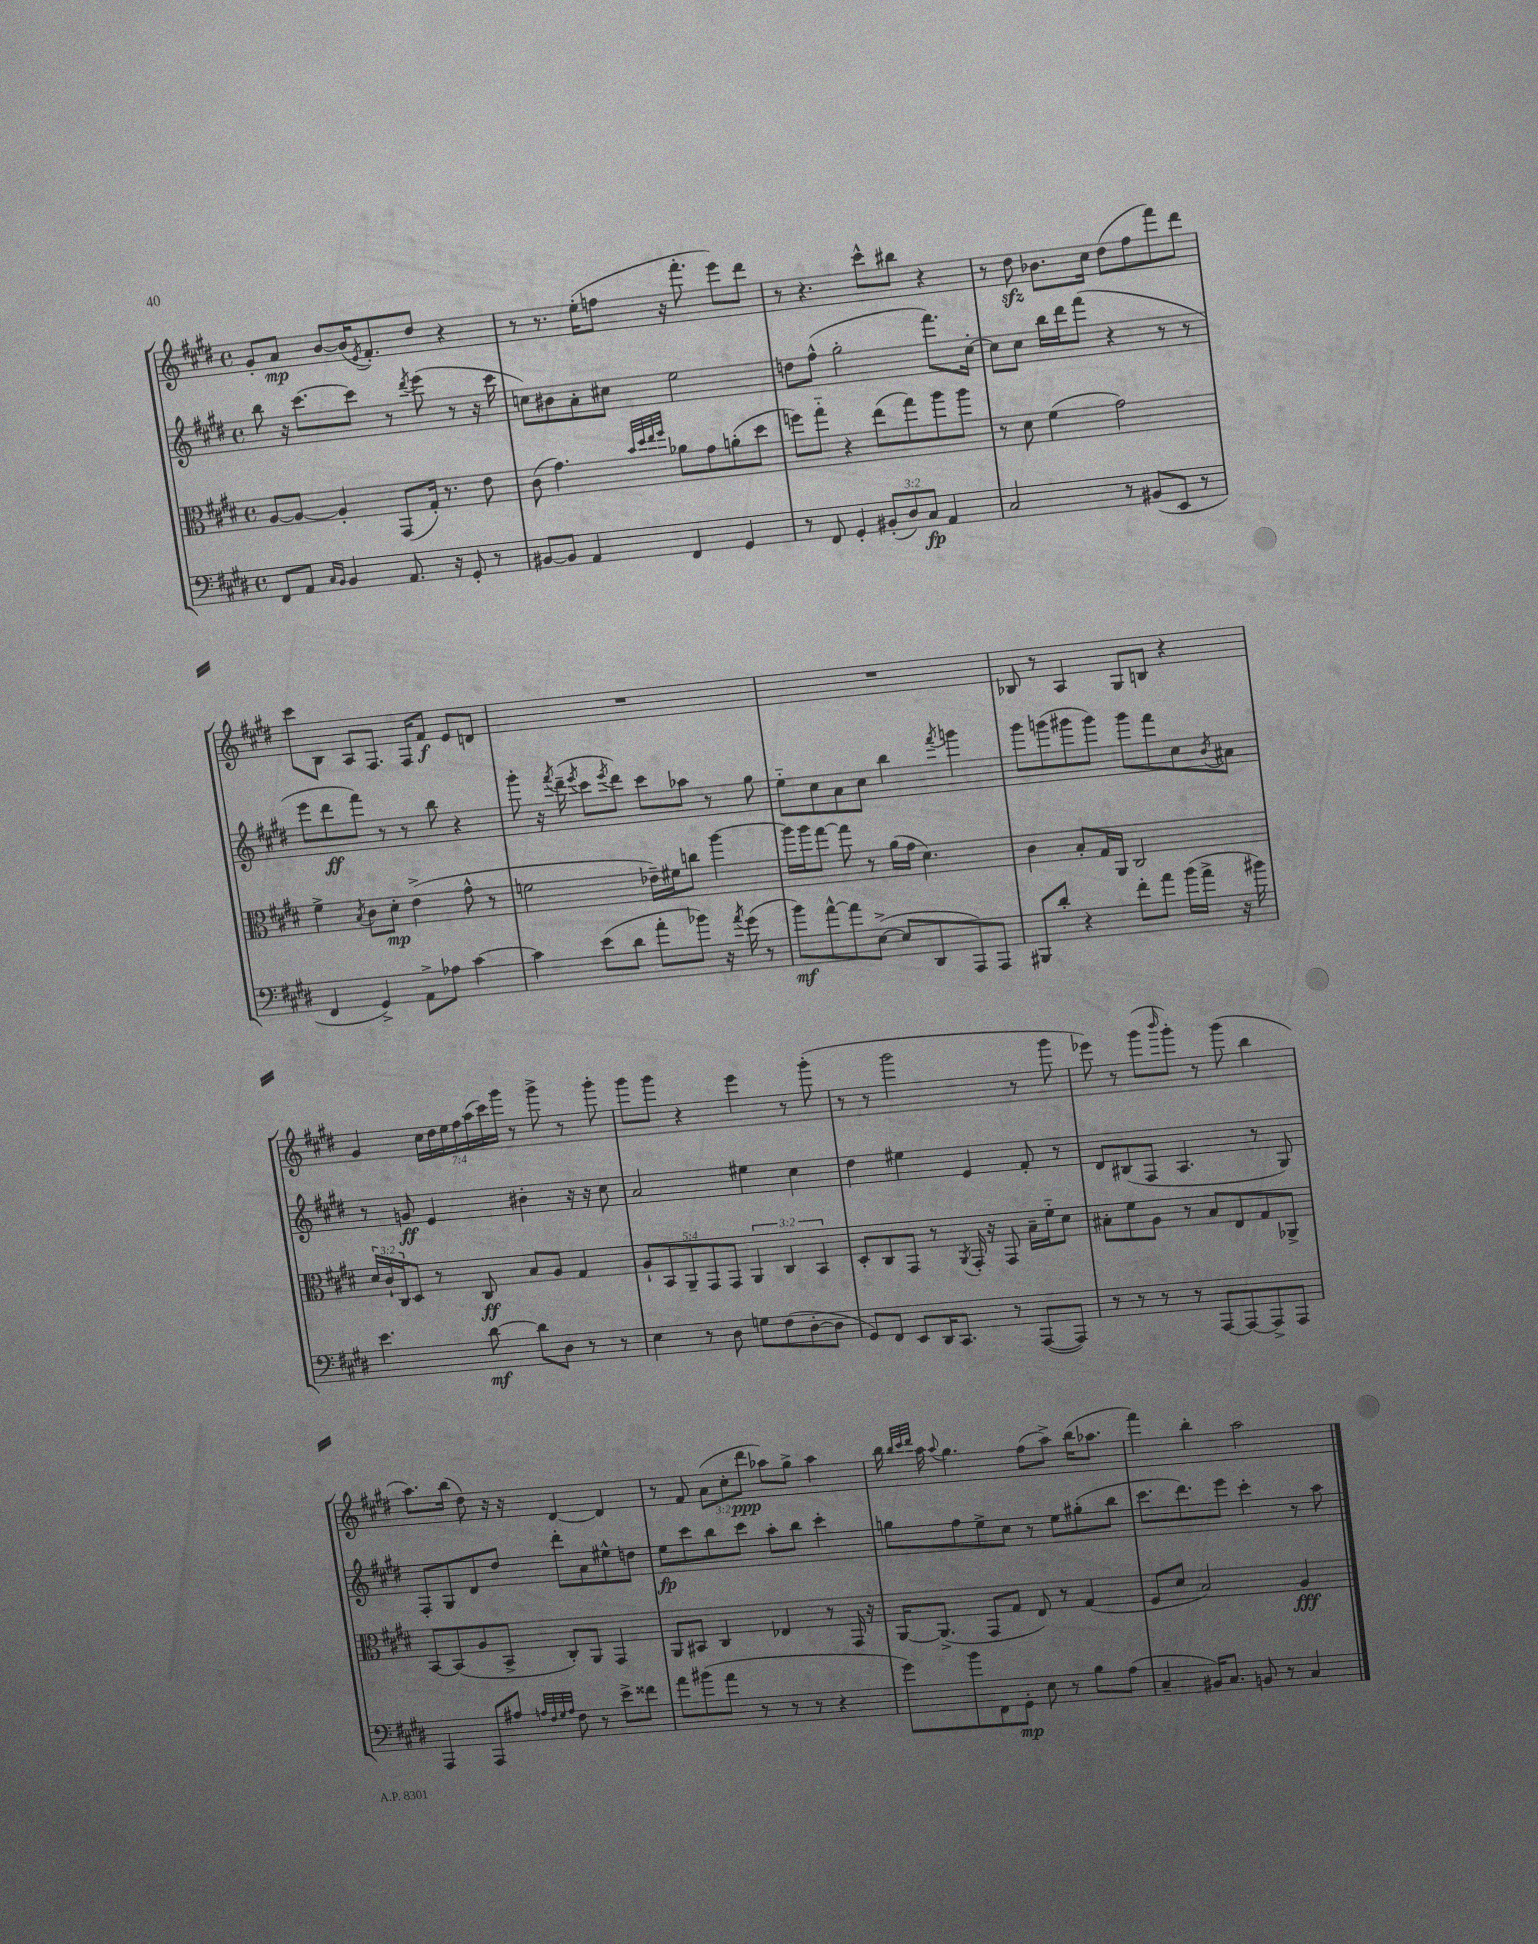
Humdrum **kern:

**kern	**kern	**kern	**kern
*staff4	*staff3	*staff2	*staff1
*clefF4	*clefC3	*clefG2	*clefG2
*k[f#c#g#d#]	*k[f#c#g#d#]	*k[f#c#g#d#]	*k[f#c#g#d#]
*M4/4	*M4/4	*M4/4	*M4/4
*met(c)	*met(c)	*met(c)	*met(c)
8FF#	[8A	8bb	8g#'
8AA	8A_	16r	8a
.	.	[8.ccc#	.
16qqC#	.	.	.
16qqBB	.	.	.
4BB	4A']	.	[8b
.	.	8ccc#]	(16b]
.	.	.	8qe
.	.	.	8.f#')
8.AA	(8GG#	8r	.
.	.	8qddd#	.
.	16G#')	(8eee	8dd#
16r	8.r	.	.
8GG#'	.	8r	4r
8r	8e	16r	.
.	.	16ccc#	.
=	=	=	=
[8BB#	(8c#	8cc)	8r
8BB#]	4.g#)	8b#	8.r
4AA	.	8a'	.
.	.	.	(16ee'
.	.	8cc#	8ff
.	32qqb	.	.
.	32qqdd#	.	.
.	32qqee	.	.
.	32qqff#	.	.
4FF#	8a-	2ee	16r
.	.	.	8.fff#'
.	8g#	.	.
4GG#	(8a'	.	8eee)
.	8dd#	.	8ddd#
=	=	=	=
8r	8ff)	8dd	8r
8FF#	8gg#'~	(8ff#^^	4.r
4GG#'	4r	2gg#'	.
(12BB#'	(8ee	.	8ccc#^^
12D#)	.	.	.
.	8gg#)	.	8bb#
12C#	.	.	.
4AA	8aa	8.fff#)	4r
.	8aa	.	.
.	.	[16cc#'	.
=	=	=	=
2C#	8r	8cc#]	8r
.	8d#	8cc#	8dd#
.	(4f#	16bb	8.b-
.	.	16ddd#	.
.	.	(8fff#	.
.	.	.	16cc#
8r	2g#)	4r	(8dd#
(8BB#	.	.	8ff#
8EE	.	8r	8fff#)
8r	.	8r	8ddd#
=	=	=	=
4FF#	4f#^	8eee	8ccc#
.	.	8ddd#	8B
.	8qB	.	.
4GG#^)	8c#	8fff#)	8A
.	8d#'	8r	8.F#
8AA^	(4e^	8r	.
.	.	.	16F#
8A-	.	8bb	8f#
[4c#	8g#^^	4r	8e
.	8r	.	8d
=	=	=	=
4c#]	2f	8ggg#'	1r
.	.	16r	.
.	.	8qfff#	.
.	.	(16ddd#~	.
.	.	8qeee	.
(8e	.	8ccc#	.
.	.	8qeee	.
8d#	.	8ddd#)	.
8a'	16e-~)	8ccc#	.
.	16f#	.	.
8b-)	8cc	8aa-	.
16r	[4aa	8r	.
8qa	.	.	.
(16g#	.	.	.
8r	.	8gg#	.
=	=	=	=
8b)	16aa]	8ee'~	1r
.	16aa	.	.
[8a^^	[8gg#	8cc#	.
8a]	8gg#]	8a	.
([8E^	8r	8cc#	.
8E]	(16a	4bb	.
.	16g#	.	.
8DD#	4.d#)	.	.
.	.	8qfff#	.
8AAA)	.	4ggg	.
8AAA	.	.	.
=	=	=	=
8BBB#	4c#	8ggg#	8B-
8d#'	.	(8ggg	8r
4r	8B'	8ggg#	4A
.	16G#	8ggg#)	.
.	16AA	.	.
8f#'	2C#	8ggg#	8G#
8a	.	8fff#	8B
(16b	.	8cc#	4r
16a^	.	.	.
.	.	8qb	.
16r	.	8a#	.
16b#)	.	.	.
=	=	=	=
4.e	24d#	8r	4g#
.	24c#`	.	.
.	24C#	.	.
.	8D#	8g	.
.	8r	4e	28cc#
.	.	.	28dd#
.	.	.	28ee
.	.	.	28ff#
[8d#	8C#	.	.
.	.	.	(28aa
.	.	.	28ccc#)
.	.	.	28ggg#
8d#]	8B	4b#'	8r
8D#	8A	.	8ggg#^
8r	4G#	16r	8r
.	.	16r	.
8r	.	8cc#	8ggg#'
=	=	=	=
4E	10A`	2a	8ggg#
.	10BB	.	.
.	.	.	8ggg#
.	10AA~	.	.
8r	.	.	4r
.	10GG#	.	.
8D#	.	.	.
.	10GG#	.	.
8G	6AA	4ee#	4eee
(8F#	.	.	.
.	6C#	.	.
[8D#'	.	4cc#	8r
.	6BB	.	.
8D#]	.	.	(8ggg#'
=	=	=	=
8GG#)	8D#'	4dd#	8r
8FF#	8C#	.	8r
8EE	8GG#	4ee#	2ggg#
16DD#	8r	.	.
8.CC#	.	.	.
.	8qAA	.	.
.	16GG#'	4e	.
.	16r	.	.
8r	8GG#	.	.
([8AAA	16B~	8f#'	8r
.	16f#'~	.	.
8AAA])	8d#	8r	8ggg#
=	=	=	=
8r	8B#'	8d#	8eee-)
8r	8f#	(8B#	8r
8r	8A	8F#	(8ggg#
.	.	.	16qqbbb
8r	8r	4.A	8ggg#')
[8AAA	8B#	.	8r
8AAA_	8E	.	(8ggg#
8AAA^]	8G#	8r	4bb
8AAA	8AA-^	8G#)	.
=	=	=	=
4AAA	[8BB	8F#'	8.aa)
.	(8BB]	8G#	.
.	.	.	(16bb
8AAA	8A	8d#	8dd#)
8A#	8BB^	8dd#	16r
.	.	.	16r
32qqA	.	.	.
32qqF#	.	.	.
32qqG#	.	.	.
32qqA	.	.	.
8F#	8C#')	8ddd#'	[4d#
8r	8AA	8a	.
8e^	4GG#	8ee#^^	4d#]
8f##	.	8dd	.
=	=	=	=
8a	8AA	8ee	8r
(8b#	8BB#	8ccc#	8f#
8a	4C#	8bb	(12a
.	.	.	12cc#'
8r	.	8ccc#	.
.	.	.	12ddd#
8r	4E-	8aa'	8aa-)
8r	.	8bb	8gg#^
4r	8r	4ccc#'	4aa-
.	16GG#	.	.
.	16r	.	.
=	=	=	=
8g#)	[16AA	8gg	16bb
.	.	.	32qqbb
.	.	.	32qqccc#
.	.	.	32qqddd#
.	(8.AA^]	.	16aa
.	.	.	8qqaa
8b	.	8ff#	4.gg#
8FF#	8GG#	8ee^	.
8GG#'	8G#	8cc#	.
8E	8E)	8r	(8ff#
8r	8r	8ee	8aa^)
8B	(4G#	(8gg#'	(16bb
.	.	.	8.aa-
(8A	.	8bb	.
=	=	=	=
4C#~	8F#	8.ccc#	4fff#)
.	8d#	.	.
.	.	8.ddd#)	.
16BB#)	2B)	.	4bb'
8.C#	.	.	.
.	.	8eee	.
8BB	.	4ccc#'	2aa
8r	.	.	.
4C#	4A	8r	.
.	.	8aa	.
==	==	==	==
*-	*-	*-	*-
